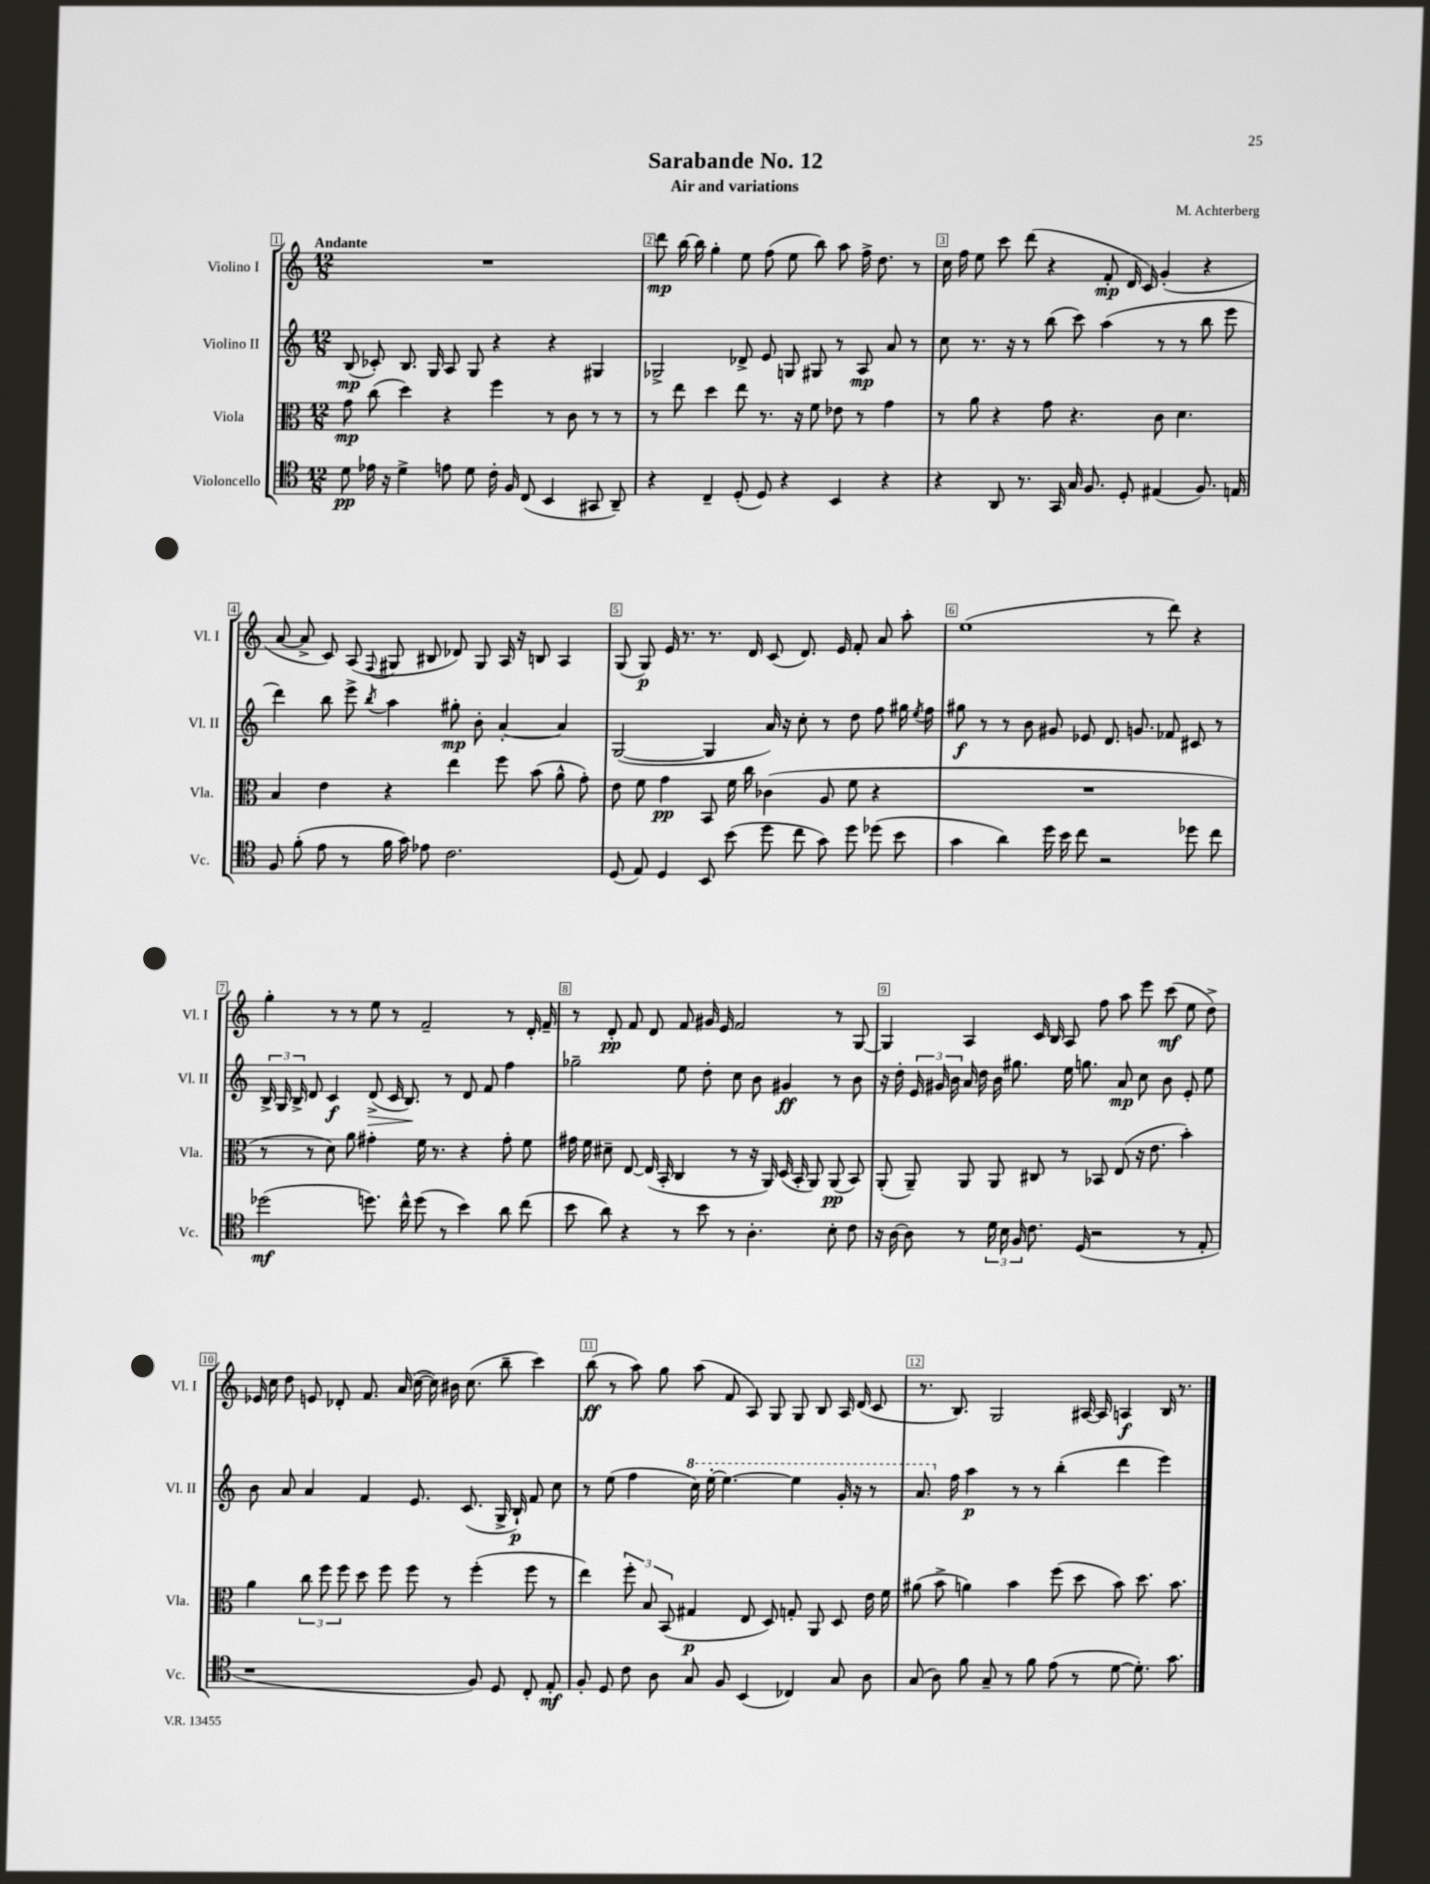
\header { title = "Sarabande No. 12" composer = "M. Achterberg" subtitle = "Air and variations" }
<<
\new StaffGroup <<
\new Staff = "s0" \with { instrumentName = "Violino I" shortInstrumentName = "Vl. I" } {
    \clef treble \key c \major \numericTimeSignature \time 12/8 \tempo "Andante"
    \autoBeamOff R1. |
    d'''8\mp b''16~ b''16 g''4-. e''8 f''8( e''8 b''8) a''8 f''16-> d''8. r8 |
    c''16 f''16 e''8 c'''8 d'''8( r4 f'8-.\mp d'16 c'16) g'4-.( r4 |
    a'8~ a'8-> c'8) a8( \appoggiatura { f8 } gis8 bis8 des'8) gis8 a16 r16 b8 a4 |
    g8( g8\p) e'16 r8. r8. d'16 c'8( d'8.) e'16 f'8-. a'8 a''8-. |
    e''1( r8 d'''8) r4 |
    g''4-. r8 r8 e''8 r8 f'2-- r8 d'16-. f'16-- |
    r8 d'8-.\pp f'8 d'8 f'8 gis'16 e'16 f'2 r8 g8~ |
    g4 a4 c'16 b16 a8 f''8 a''8 e'''8 c'''8\mf( e''8 d''8->) |
    ees'16 c''16 d''8 e'8 des'8-. f'8. a'16( c''16~ c''16) bis'16 c''8.( b''8-- c'''4) |
    b''8\ff( r8 a''8) g''8 a''8( f'8 a8) g8 g8 b8 a16 d'16( c'8 |
    r8. b8.) g2 ais16~ ais16 a4\f b16 r8. \bar "|." |
}
\new Staff = "s1" \with { instrumentName = "Violino II" shortInstrumentName = "Vl. II" } {
    \clef treble \key c \major \numericTimeSignature \time 12/8
    \autoBeamOff b8\mp( ces'8-.) b8. g16 a8 g8 r4 r4 gis4 |
    ges2-> des'8-> e'8 g8 gis8 r8 a8\mp a'8 r8 |
    c''8 r8. r16 r8 b''8( c'''8) a''4( r8 r8 b''8 e'''8 |
    d'''4) b''8 e'''8-> \acciaccatura { b''8 } a''4 gis''8-.\mp b'8-. a'4~-. a'4 |
    g2~( g4 a'16) r16 c''8-. r8 d''8 f''8 gis''16 \acciaccatura { e''8 } f''16 |
    gis''8\f r8 r8 b'8 gis'8 ees'8 d'8. g'8. fes'8 cis'8 r8 |
    \tuplet 3/2 { b16-> g16 b16-> } d'8 c'4\f d'8->\>( c'16 b8.\!) r8 d'8 f'8 f''4 |
    ges''2-- e''8 d''8-. c''8 b'8 gis'4\ff r8 b'8 |
    r16 d''16-. \tuplet 3/2 { e'16 gis'16 b'16 } a'16 d''16 b'16 gis''8. e''16 g''8. a'8\mp c''8 b'8 e'8-. e''8 |
    b'8 a'8 a'4 f'4 e'8. c'8.( g16-> b16-!\p) f'8 c''8 |
    r8 e''8( f''4 \ottava #1 c'''16) e'''16~-. e'''4.~ e'''4 g''16-. r16 r8 |
    a''8. \ottava #0 f''16 a''4\p r8 r8 b''4-.( d'''4 e'''4) \bar "|." |
}
\new Staff = "s2" \with { instrumentName = "Viola" shortInstrumentName = "Vla." } {
    \clef alto \key c \major \numericTimeSignature \time 12/8
    \autoBeamOff g'8\mp c''8( d''4) r4 f''4 r8 c'8 r8 r8 |
    r8 e''8 d''4 e''8 r8. r16 f'8 ees'8 r8 g'4 |
    r8 a'8 r4 g'8 r4. c'8 d'4. |
    b4 e'4 r4 e''4 f''8 b'8( a'8-^ g'8-.) |
    e'8 f'8 g'4\pp b,8 f'16 c''16 ces'4( a8 f'8 r4 |
    R1. |
    r8 r8 d'8) a'8 gis'4-. f'16 r8. r4 gis'8-. f'8 |
    gis'16 f'16 dis'8-- e8~ e16( b,16-. c4 r8 r16 a,16) d16( b,16-. a,8) a,8\pp( b,8) |
    a,8-.( a,8--) a,8 a,8 cis8 r8 bes,8 e8( r16 e'8. b'4-.) |
    a'4 \tuplet 3/2 { c''8 f''8 f''8 } d''8 f''8 f''8 r8 f''4-.( f''8 r8 |
    e''4) \tuplet 3/2 { f''8-. b8 b,8( } gis4\p e8 d8) g8-. a,8 d8 e'16 f'16 |
    ais'8( b'8-> a'4) b'4 f''8( d''8 b'8) d''8. b'8. \bar "|." |
}
\new Staff = "s3" \with { instrumentName = "Violoncello" shortInstrumentName = "Vc." } {
    \clef tenor \key c \major \numericTimeSignature \time 12/8
    \autoBeamOff d'8\pp ees'16 r16 d'4-> e'8 d'8 c'16-. f16 c8( b,4 gis,8 a,8--) |
    r4 c4-- d8-.( d8) r4 b,4 r4 |
    r4 a,8 r8. g,16 g16 f8. d8-. eis4( f8.) e16 |
    f8 f'8-.( e'8 r8 f'16 g'16) ees'8 c'2. |
    d8( e8) d4 b,8 b'8( d''8 c''8 g'8) d''8 des''8( b'8 |
    g'4 a'4) d''16 b'16 c''8 r2 des''8 c''8 |
    des''2\mf( d''8.) c''16-^ d''8( r8 b'4) a'8 c''8( |
    b'8 a'8) r4 r8 b'8 r8 a4.-. b8-. c'8 |
    r16 a16~ a8 r8 \tuplet 3/2 { d'16 b16 f16 } c'8. d16( r2 r8 e8-. |
    r1 f8) d8 c8-. e8-.\mf |
    f8-. d8 c'8 a8 g8 f8 b,4( ces4) g8 a8 |
    g8( a8) f'8 g8-- r8 f'8 e'8( r8 d'8~ d'8.-.) g'8. \bar "|." |
}
>>
>>
\layout { \context { \Score \override BarNumber.break-visibility = ##(#f #t #t) barNumberVisibility = #all-bar-numbers-visible \override BarNumber.stencil = #(make-stencil-boxer 0.1 0.3 ly:text-interface::print) } }
